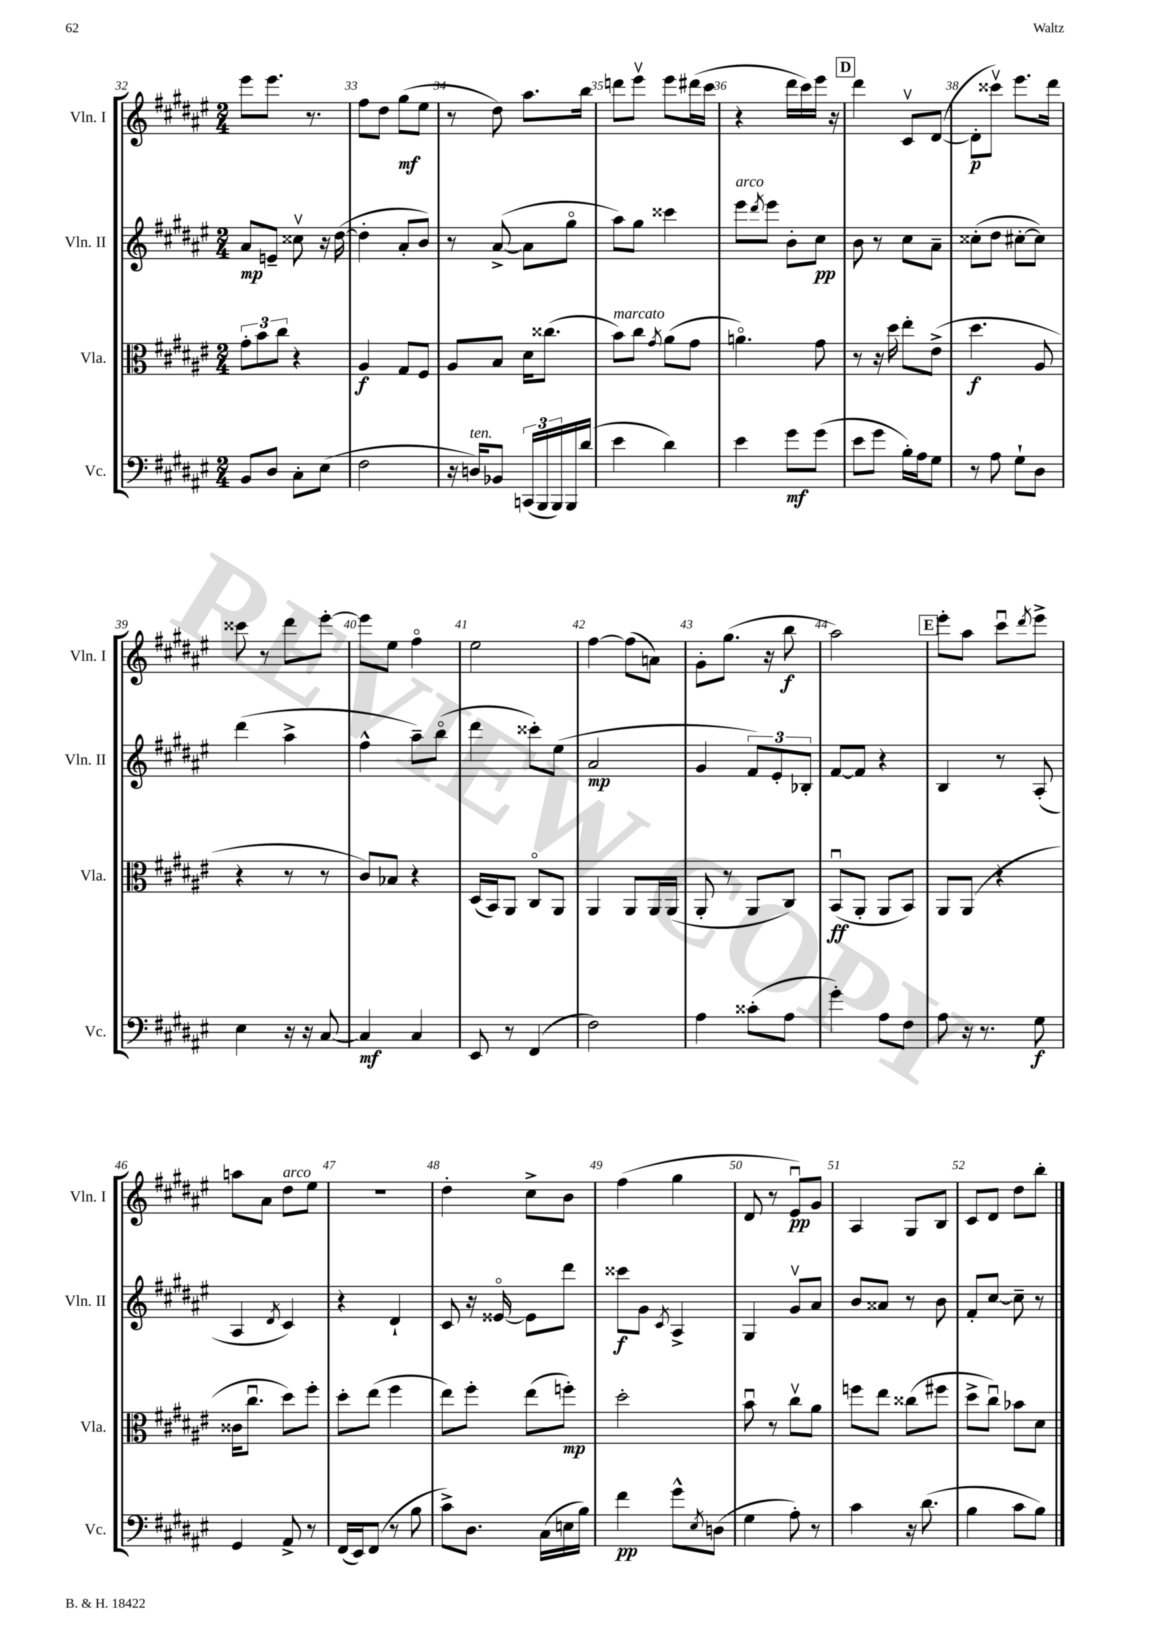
<<
\new StaffGroup <<
\new Staff = "s0" \with { instrumentName = "Vln. I" shortInstrumentName = "Vln. I" } {
    \clef treble \key fis \major \numericTimeSignature \time 2/4
    eis'''8 eis'''8. r8. |
    fis''8 dis''8 gis''8\mf( eis''8 |
    r8 dis''8) ais''8. b''16 |
    d'''8 eis'''8\upbow eis'''8 dis'''16( cis'''16 |
    r4 dis'''16 cis'''16) eis'''16 r16 |
    \mark \markup { \box "D" } dis'''4 cis'8\upbow dis'8~( |
    dis'8-.\p cisis'''8\upbow) eis'''8. dis'''16 |
    cisis'''8 r8 dis'''8 eis'''8~-. |
    eis'''8 eis''8 fis''4\flageolet |
    eis''2 |
    fis''4~ fis''8( a'8) |
    gis'8-. gis''8.( r16 b''8\f |
    ais''2) |
    \mark \markup { \box "E" } eis'''8-. ais''8 cis'''8\downbow \acciaccatura { dis'''8 } eis'''8-> |
    a''8 ais'8 dis''8^\markup { \italic "arco" } eis''8 |
    R2 |
    dis''4-. cis''8-> b'8 |
    fis''4( gis''4 |
    dis'8 r8 eis'8\downbow\pp) gis'8 |
    ais4 gis8 b8 |
    cis'8 dis'8 dis''8 b''8-. \bar "|." |
}
\new Staff = "s1" \with { instrumentName = "Vln. II" shortInstrumentName = "Vln. II" } {
    \clef treble \key fis \major \numericTimeSignature \time 2/4
    ais'8\mp e'8-- cisis''8\upbow r16 dis''16~( |
    dis''4-. ais'8-. b'8) |
    r8 ais'8~->( ais'8 gis''8\flageolet |
    ais''8) gis''8 cisis'''4 |
    eis'''8^\markup { \italic "arco" } \acciaccatura { dis'''8 } eis'''8 b'8-. cis''8\pp |
    \mark \markup { \box "D" } b'8 r8 cis''8 ais'8-- |
    cisis''8-.( dis''8 cis''8~-. cis''8) |
    dis'''4( ais''4-> |
    fis''4-^ ais''8--) b''8\flageolet( |
    dis'''4 cisis'''8-.) eis''8( |
    ais'2\mp |
    gis'4 \tuplet 3/2 { fis'8) eis'8-. bes8-. } |
    fis'8~ fis'8 r4 |
    \mark \markup { \box "E" } b4 r8 ais8-.( |
    ais4 \acciaccatura { dis'8 } cis'4) |
    r4 dis'4-! |
    cis'8 r16 eisis'16~\flageolet eisis'8 dis'''8 |
    cisis'''8\f gis'8 \acciaccatura { cis'8 } ais4-> |
    gis4 gis'8\upbow ais'8 |
    b'8 aisis'8 r8 b'8 |
    fis'8-. cis''8~ cis''8-- r8 \bar "|." |
}
\new Staff = "s2" \with { instrumentName = "Vla." shortInstrumentName = "Vla." } {
    \clef alto \key fis \major \numericTimeSignature \time 2/4
    \tuplet 3/2 { gis'8-. b'8 cis''8 } r4 |
    ais4\f gis8 fis8 |
    ais8 b8 dis'16 cisis''8.( |
    b'8^\markup { \italic "marcato" }) cis''8 \acciaccatura { gis'8 } ais'8( gis'8 |
    a'4.\flageolet) gis'8 |
    \mark \markup { \box "D" } r8 r16 dis''16 eis''8-. eis'8->( |
    dis''4.\f ais8 |
    r4 r8 r8 |
    cis'8) bes8 r4 |
    dis16( b,16) ais,8 cis8\flageolet ais,8 |
    ais,4 ais,8 ais,16 ais,16( |
    ais,8-. r8 ais,8 cis8) |
    b,8\downbow\ff( ais,8-. ais,8 b,8) |
    \mark \markup { \box "E" } ais,8 ais,8( r4 |
    cisis'16 cis''8.\downbow dis''8) fis''8-. |
    dis''8-. eis''8( fis''4 |
    eis''8) fis''8-. eis''8( f''8-.\mp) |
    dis''2-. |
    b'8\downbow r8 cis''8\upbow ais'8 |
    f''8 eis''8 cisis''8( fis''8 |
    dis''8-> cis''8\downbow) bes'8 dis'8 \bar "|." |
}
\new Staff = "s3" \with { instrumentName = "Vc." shortInstrumentName = "Vc." } {
    \clef bass \key fis \major \numericTimeSignature \time 2/4
    b,8 dis8 cis8-. eis8( |
    fis2 |
    r16 d16^\markup { \italic "ten." }) bes,8 \tuplet 3/2 { c,16( b,,16 b,,16) } b,,16 dis'16( |
    eis'4 dis'4) |
    eis'4 gis'8\mf gis'8( |
    \mark \markup { \box "D" } eis'8 gis'8 b16-.) ais16 gis8 |
    r8 ais8 gis8-! dis8 |
    eis4 r16 r16 cis8~ |
    cis4\mf cis4 |
    eis,8 r8 fis,4( |
    fis2) |
    ais4 cisis'8-.( ais8 |
    gis'4-.) ais8 fis8 |
    \mark \markup { \box "E" } ais8 r16 r8. gis8\f |
    gis,4 ais,8-> r8 |
    fis,16( eis,16) fis,8( r8 b8 |
    cis'8->) dis8. cis16( e16 b16) |
    fis'4\pp gis'8-^ \acciaccatura { eis8 } d8( |
    gis4 ais8-.) r8 |
    cis'4 r16 dis'8.( |
    b4 cis'8 b8) \bar "|." |
}
>>
>>
\layout { \context { \Score currentBarNumber = #32 \override BarNumber.break-visibility = ##(#f #t #t) barNumberVisibility = #all-bar-numbers-visible } }
